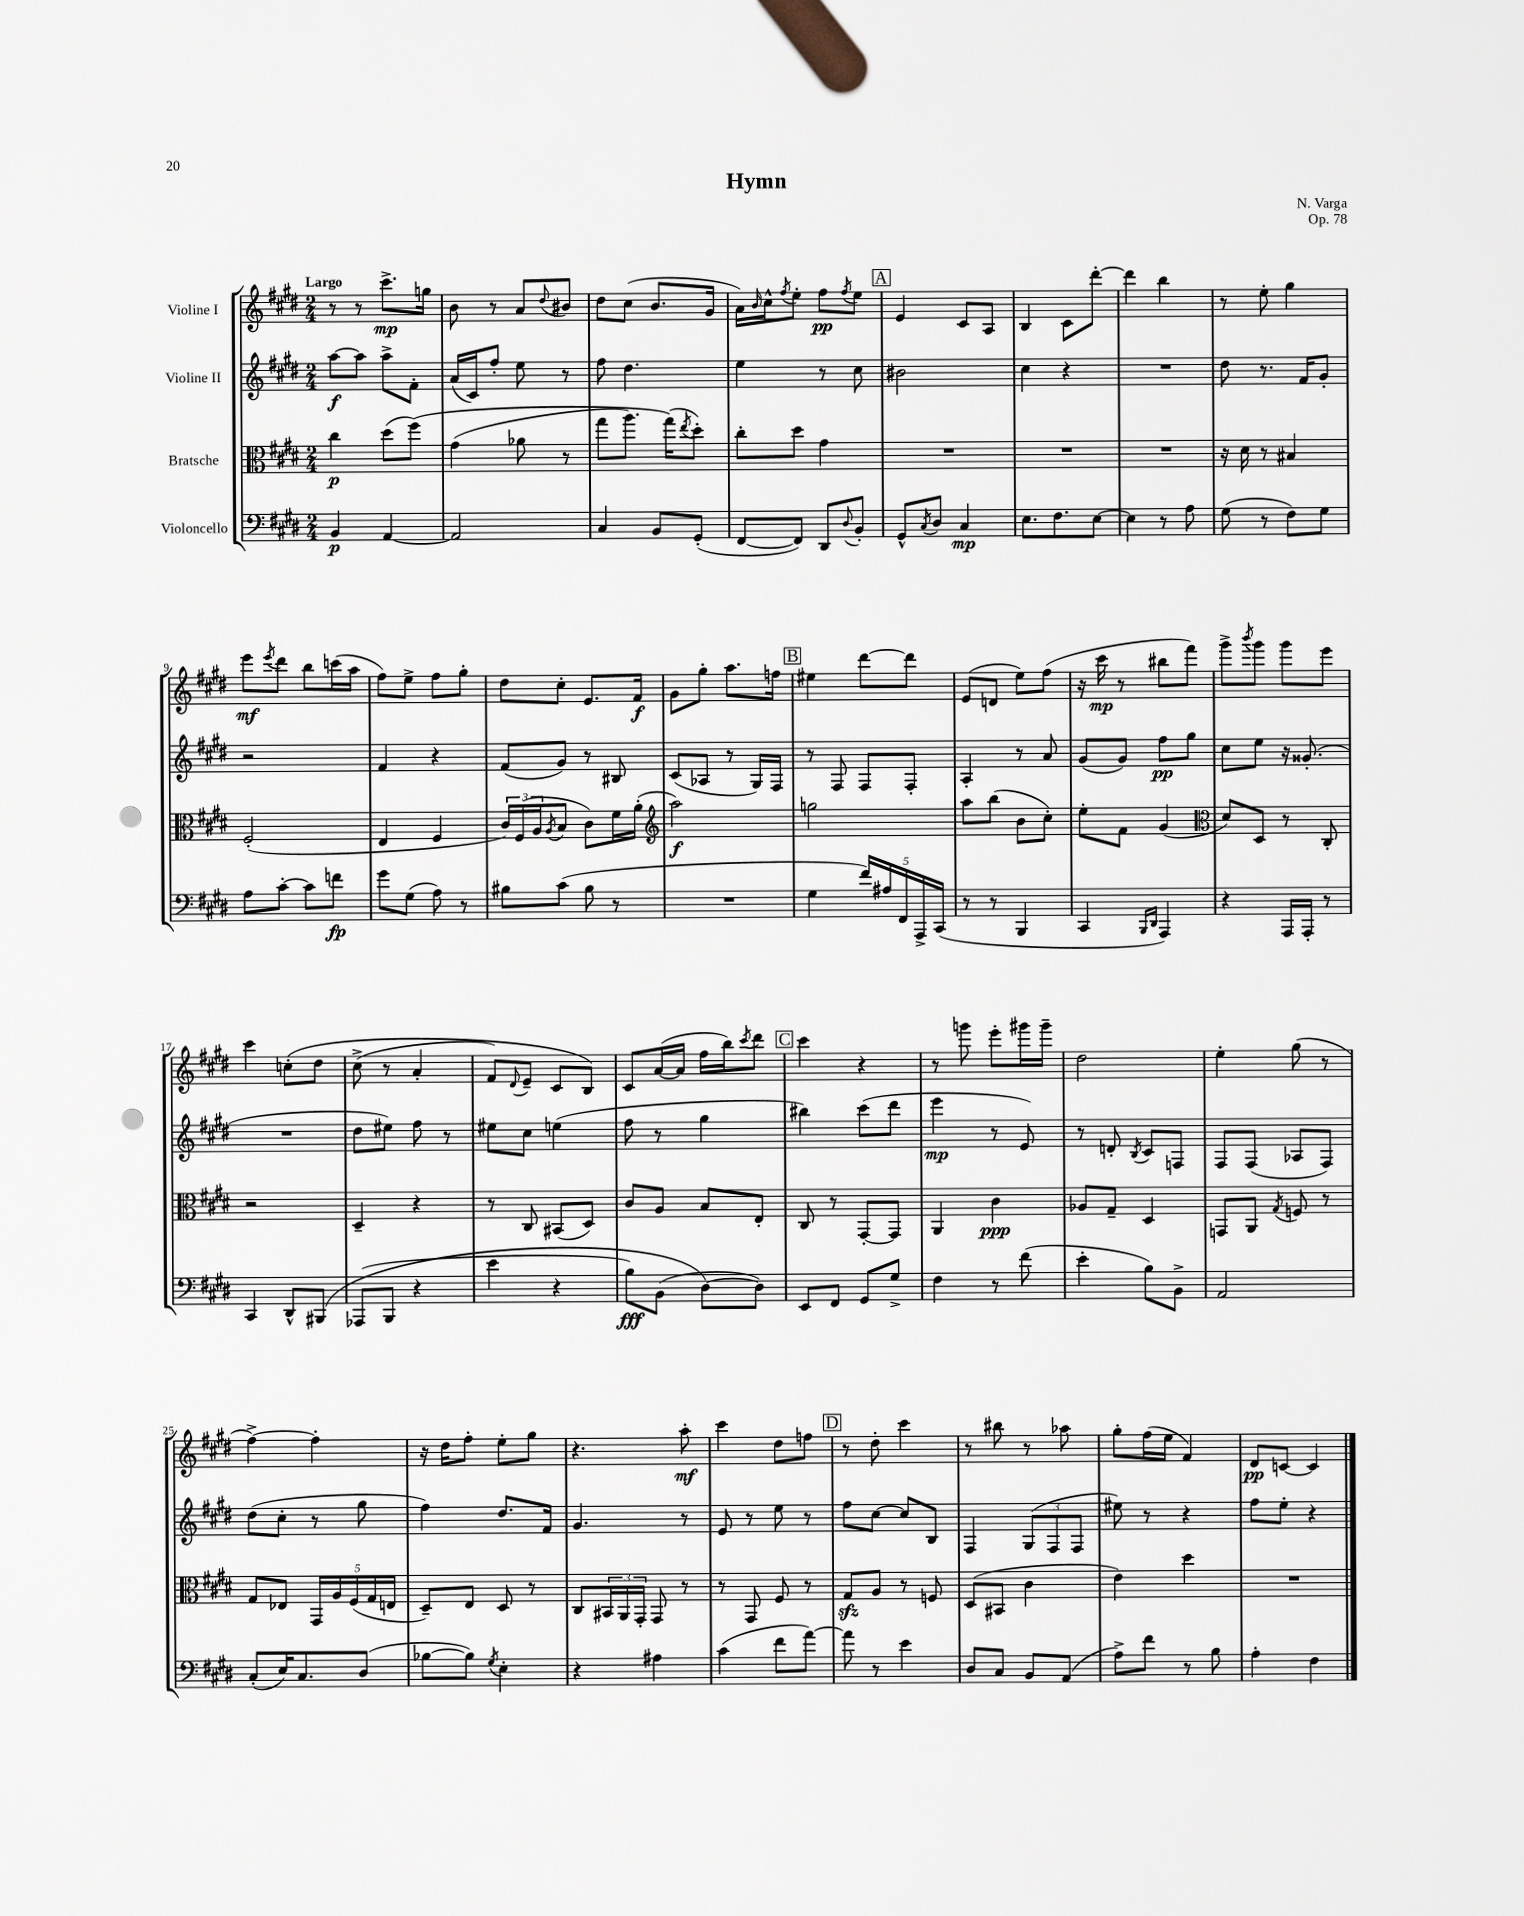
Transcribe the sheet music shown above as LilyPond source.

\header { title = "Hymn" composer = "N. Varga" opus = "Op. 78" }
<<
\new StaffGroup <<
\new Staff = "s0" \with { instrumentName = "Violine I" } {
    \clef treble \key e \major \numericTimeSignature \time 2/4 \tempo "Largo"
    r8 r8 cis'''8.->\mp g''16 |
    b'8 r8 a'8 \appoggiatura { dis''8 } bis'8 |
    dis''8 cis''8( b'8. gis'16 |
    a'16) \grace { b'16 } cis''16-^ \acciaccatura { fis''8 } e''8-. fis''8\pp \acciaccatura { fis''8 } e''8 |
    \mark \markup { \box "A" } e'4 cis'8 a8 |
    b4 cis'8 dis'''8~-. |
    dis'''4 b''4 |
    r8 e''8-. gis''4 |
    e'''8\mf \acciaccatura { e'''8 } dis'''8 b''8 c'''16( a''16 |
    fis''8) e''8-> fis''8 gis''8-. |
    dis''8 cis''8-. e'8. fis'16\f |
    gis'8 gis''8-. a''8. f''16 |
    \mark \markup { \box "B" } eis''4 dis'''8~ dis'''8 |
    e'8( d'8 e''8) fis''8( |
    r16 cis'''16\mp r8 bis''8 fis'''8) |
    gis'''8-> \acciaccatura { b'''8 } gis'''8 gis'''8 e'''8 |
    cis'''4 c''8-.\( dis''8 |
    cis''8->( r8 a'4-. |
    fis'8) \appoggiatura { dis'8 } e'8-- cis'8 b8\) |
    cis'8 a'16~( a'16 fis''16 b''16) \acciaccatura { cis'''8 } dis'''8 |
    \mark \markup { \box "C" } cis'''4 r4 |
    r8 g'''8 e'''8-. gis'''16 gis'''16-- |
    dis''2 |
    e''4-. gis''8( r8 |
    fis''4~->) fis''4-. |
    r16 dis''16 fis''8-. e''8-. gis''8 |
    r4. a''8-.\mf |
    cis'''4 dis''8 f''8 |
    \mark \markup { \box "D" } r8 dis''8-. cis'''4 |
    r8 bis''8 r8 aes''8 |
    gis''8-. fis''16( e''16 fis'4) |
    dis'8\pp c'8~ c'4 \bar "|." |
}
\new Staff = "s1" \with { instrumentName = "Violine II" } {
    \clef treble \key e \major \numericTimeSignature \time 2/4
    a''8~\f a''8 a''8-> fis'8-. |
    a'16( cis'16) fis''8-. e''8 r8 |
    fis''8 dis''4. |
    e''4 r8 cis''8 |
    \mark \markup { \box "A" } bis'2 |
    cis''4 r4 |
    R2 |
    dis''8 r8. fis'16 gis'8-. |
    r2 |
    fis'4 r4 |
    fis'8( gis'8) r8 bis8 |
    cis'8( aes8 r8 gis16) fis16 |
    \mark \markup { \box "B" } r8 fis8 fis8 fis8-. |
    a4-. r8 a'8 |
    gis'8( gis'8) fis''8\pp gis''8 |
    cis''8 e''8 r16 gisis'8.-.( |
    R2 |
    dis''8 eis''8) fis''8 r8 |
    eis''8 cis''8 e''4( |
    fis''8 r8 gis''4 |
    \mark \markup { \box "C" } bis''4) cis'''8( dis'''8 |
    e'''4\mp r8 e'8) |
    r8 d'8-. \acciaccatura { b8 } cis'8 f8 |
    fis8 fis8( aes8 fis8) |
    dis''8( cis''8-. r8 gis''8 |
    fis''4) dis''8. fis'16 |
    gis'4. r8 |
    e'8 r8 e''8 r8 |
    \mark \markup { \box "D" } fis''8 cis''8~ cis''8 b8 |
    fis4 \tuplet 3/2 { gis8( fis8 fis8 } |
    eis''8) r8 r4 |
    fis''8 e''8-. r4 \bar "|." |
}
\new Staff = "s2" \with { instrumentName = "Bratsche" } {
    \clef alto \key e \major \numericTimeSignature \time 2/4
    cis''4\p dis''8( fis''8)\( |
    gis'4( aes'8 r8 |
    gis''8 a''8.) gis''16(\) \acciaccatura { e''8 } dis''8-.) |
    cis''8-. dis''8 gis'4 |
    \mark \markup { \box "A" } R2 |
    R2 |
    R2 |
    r16 dis'16 r8 bis4 |
    fis2-.( |
    e4 fis4 |
    \tuplet 3/2 { cis'16) fis16( a16 } \acciaccatura { a8 } b8 cis'8) fis'16 a'16-.( |
    \clef treble a''2\f) |
    \mark \markup { \box "B" } g''2 |
    a''8 b''8( b'8 cis''8-.) |
    e''8-. fis'8 gis'4( |
    \clef alto dis'8) dis8 r8 cis8-. |
    r2 |
    dis4-- r4 |
    r8 cis8 bis,8( dis8) |
    cis'8 a8 b8 e8-. |
    \mark \markup { \box "C" } cis8 r8 gis,8~-. gis,8 |
    a,4 cis'4\ppp |
    aes8 gis8-- dis4 |
    g,8 a,8 \acciaccatura { gis8 } f8 r8 |
    gis8 ees8 \tuplet 5/4 { gis,16 a16 fis16( gis16 e16 } |
    dis8--) e8 dis8 r8 |
    cis8 \tuplet 3/2 { bis,16 a,16 gis,16-. } gis,8 r8 |
    r8 gis,8 fis8 r8 |
    \mark \markup { \box "D" } gis8\sfz a8 r8 f8 |
    dis8( bis,8 cis'4 |
    e'4) dis''4 |
    R2 \bar "|." |
}
\new Staff = "s3" \with { instrumentName = "Violoncello" } {
    \clef bass \key e \major \numericTimeSignature \time 2/4
    b,4\p a,4~ |
    a,2 |
    cis4 b,8 gis,8-.( |
    fis,8~ fis,8) dis,8 \appoggiatura { dis8 } b,8-. |
    \mark \markup { \box "A" } gis,8-^ \acciaccatura { cis8 } dis8 cis4\mp |
    e8. fis8. e8~ |
    e4 r8 a8 |
    gis8( r8 fis8) gis8 |
    a8 cis'8~-. cis'8 f'8\fp |
    gis'8 gis8( a8) r8 |
    bis8 cis'8( bis8 r8 |
    R2 |
    \mark \markup { \box "B" } gis4 \tuplet 5/4 { fis'16) ais16 fis,16 a,,16-> cis,16( } |
    r8 r8 b,,4 |
    cis,4 \grace { b,,16 dis,16 } a,,4) |
    r4 a,,16 a,,16-. r8 |
    cis,4 dis,8-^ bis,,8\( |
    aes,,8( b,,8 r4 |
    e'4 r4 |
    b8\fff) b,8( dis8~\) dis8) |
    \mark \markup { \box "C" } e,8 fis,8 gis,8 gis8-> |
    fis4 r8 fis'8( |
    e'4-. b8) b,8-> |
    a,2 |
    cis8-.( e16) cis8. dis8( |
    bes8~ bes8) \acciaccatura { gis8 } e4-. |
    r4 ais4 |
    cis'4( fis'8 a'8~) |
    \mark \markup { \box "D" } a'8 r8 e'4 |
    dis8 cis8 b,8 a,8( |
    a8->) fis'8 r8 b8 |
    a4-. fis4 \bar "|." |
}
>>
>>
